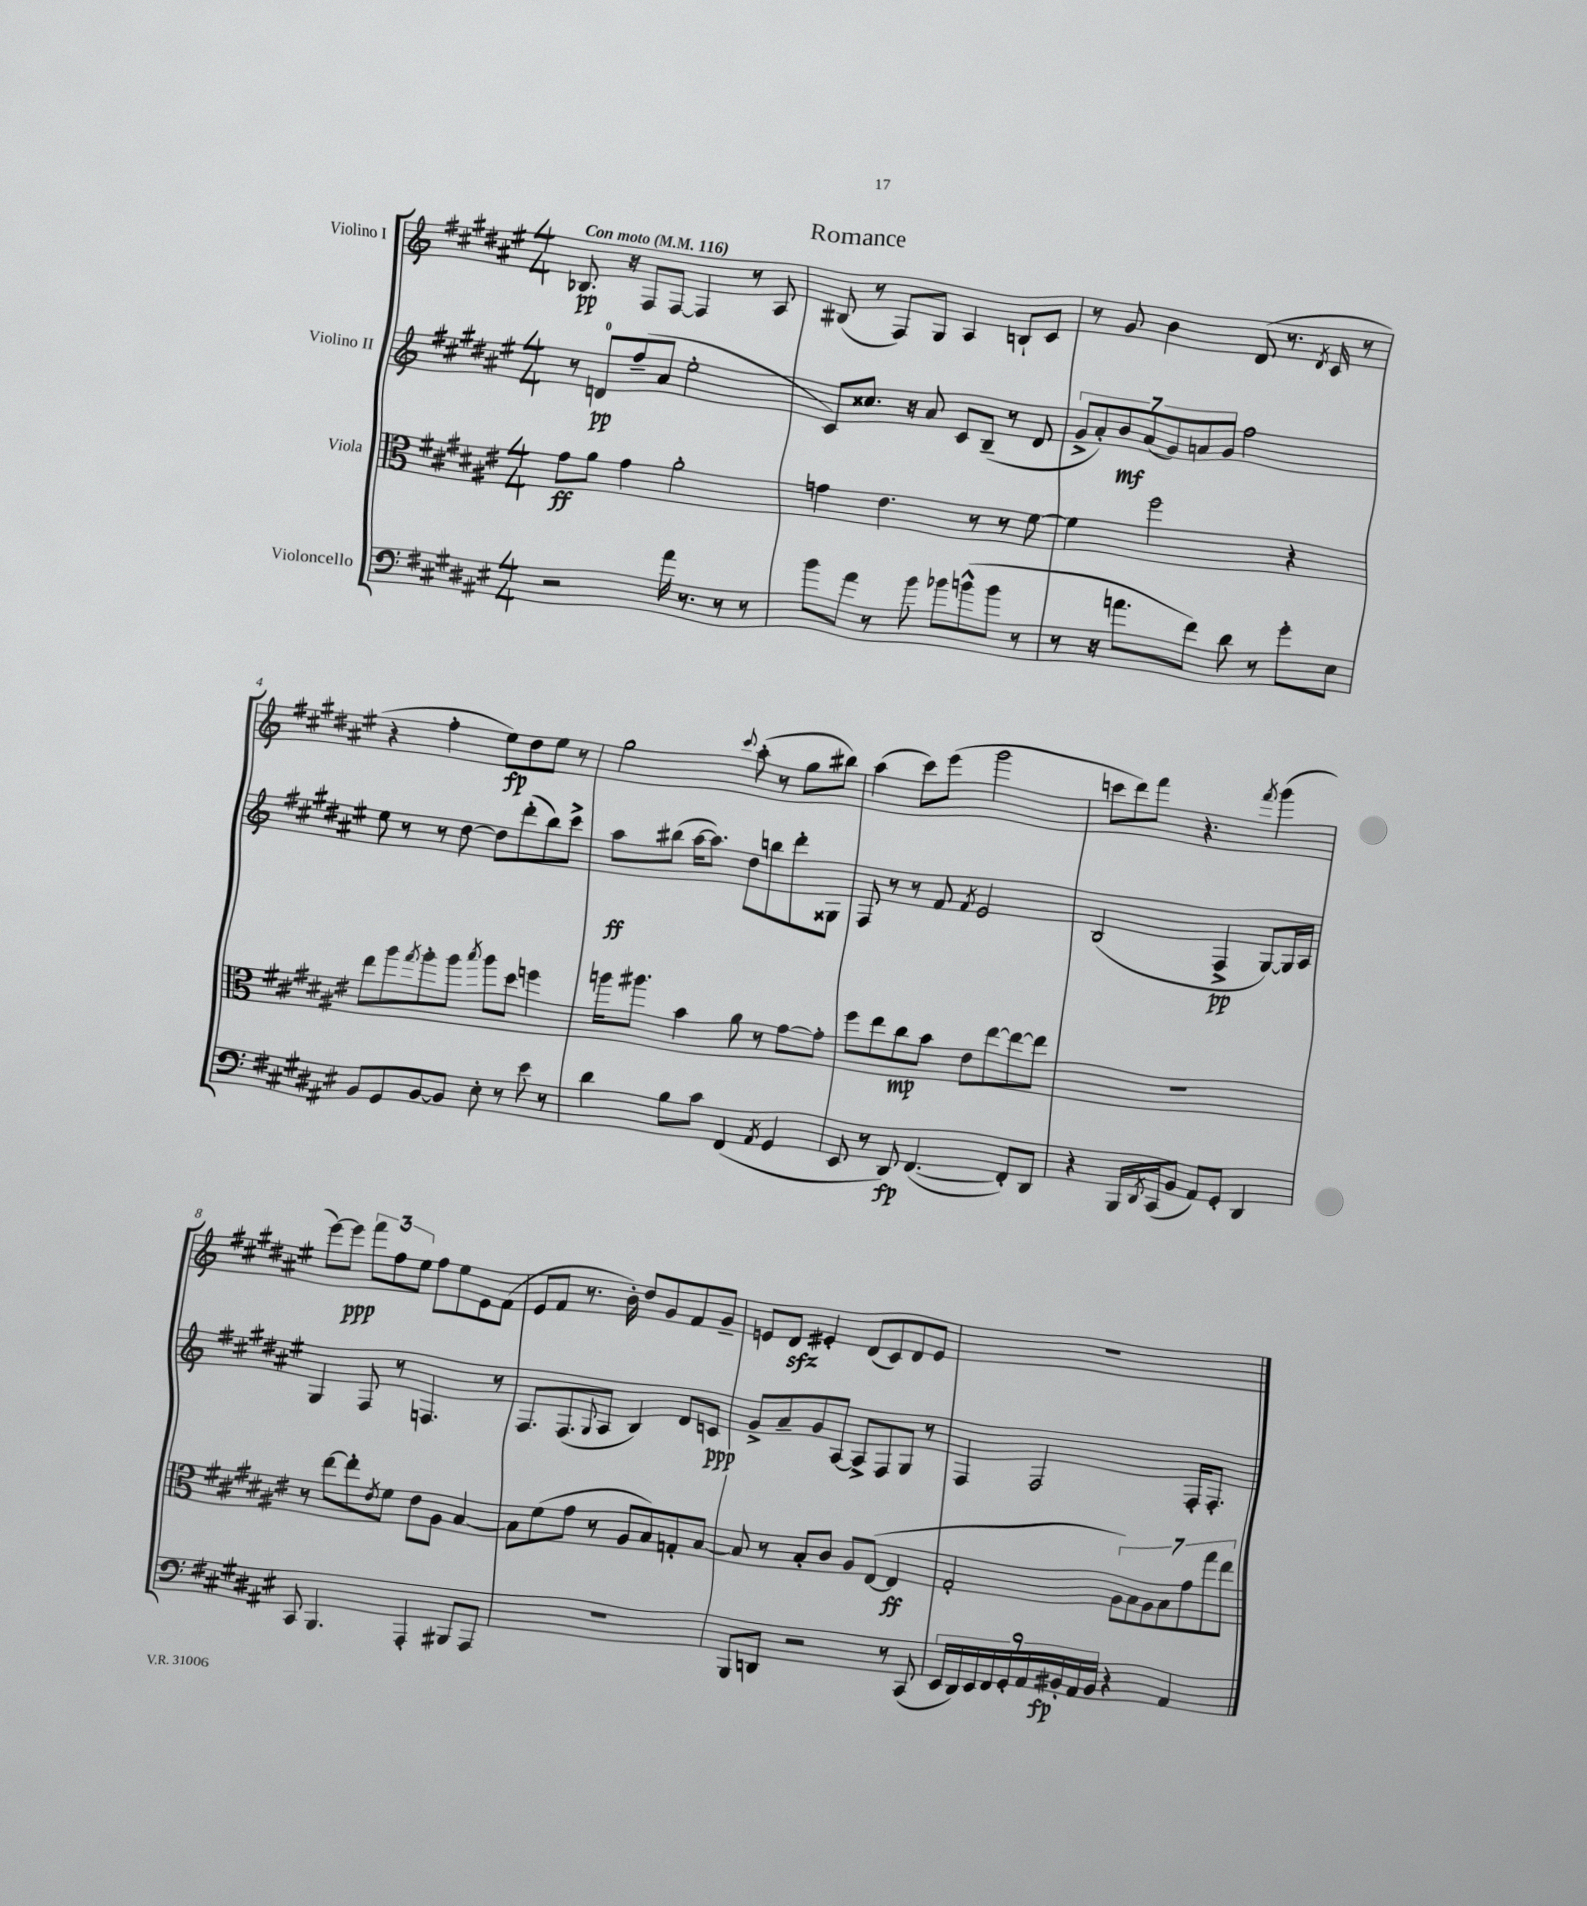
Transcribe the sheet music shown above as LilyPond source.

\header { title = "Romance" }
<<
\new StaffGroup <<
\new Staff = "s0" \with { instrumentName = "Violino I" } {
    \clef treble \key fis \major \numericTimeSignature \time 4/4 \tempo "Con moto" 4 = 116
    bes8.\pp r16 fis8 fis8~ fis4 r8 ais8 |
    bis8( r8 fis8) gis8 ais4 b8-! cis'8 |
    r8 gis'8 b'4 dis'8( r8. \acciaccatura { dis'8 } cis'16 r8 |
    r4 fis''4-. eis''8\fp) dis''8 eis''8 r8 |
    gis''2 \appoggiatura { cis'''8 } ais''8-.( r8 gis''8 bis''8) |
    ais''4( cis'''8) eis'''8( gis'''2 |
    c'''8 dis'''8) fis'''8 r4. \acciaccatura { fis'''8 } gis'''4( |
    eis'''8~) eis'''8\ppp \tuplet 3/2 { fis'''8 fis''8 eis''8 } fis''8 eis''8 eis'8 fis'8( |
    eis'8 fis'8 r8. b'16-.) dis''8 gis'8 fis'8 gis'8-- |
    e'8 dis'8\sfz eis'4-. dis'8( cis'8) dis'8 eis'8 |
    R1 \bar "|." |
}
\new Staff = "s1" \with { instrumentName = "Violino II" } {
    \clef treble \key fis \major \numericTimeSignature \time 4/4
    r8 d'8-0\pp fis''8--( ais'8 eis''2-. |
    cis'8) cisis''8. r16 ais'8 cis'8 b8--( r8 dis'8 |
    \tuplet 7/4 { gis'8-> ais'8-.) b'8\mf ais'8( gis'8) a'8 gis'8 } fis''2 |
    eis''8 r8 r8 dis''8~ dis''8 dis'''8-.( b''8) cis'''8-> |
    ais''8\ff bis''8( ais''16~ ais''8.) dis''8 b''8 dis'''8-. gisis8 |
    fis8 r8 r8 fis'8 \acciaccatura { fis'8 } eis'2 |
    b2( fis4->\pp gis8~) gis16 ais16 |
    gis4 fis8 r8 f4. r8 |
    fis8. fis8.( \appoggiatura { gis8 } ais8 b4) dis'8 c'8\ppp |
    gis'8-> ais'8-- gis'8 ais8~ ais8-> fis8 gis8 r8 |
    fis4 fis2 fis16-. fis8.-. \bar "|." |
}
\new Staff = "s2" \with { instrumentName = "Viola" } {
    \clef alto \key fis \major \numericTimeSignature \time 4/4
    gis'8\ff ais'8 gis'4 ais'2-. |
    g'4 eis'4. r8 r8 fis'8~ |
    fis'4 fis''2 r4 |
    eis''8 ais''8 \acciaccatura { gis''8 } ais''8-. ais''8 \acciaccatura { b''8 } ais''8 dis''8 f''4 |
    a''16 ais''8. b'4 ais'8 r8 gis'8~ gis'8-. |
    fis''8 eis''8 cis''8\mp b'8 eis'8 eis''8~ eis''8~ eis''8 |
    R1 |
    r8 eis''8~ eis''8-. \acciaccatura { eis'8 } fis'8 eis'8 ais8 b4~ |
    b8 fis'8( gis'8 r8 ais8 b8) g8-. b8~ |
    b8 r8 b8-. cis'8 ais8 eis8~( eis4\ff |
    gis2-. \tuplet 7/4 { ais8) b8 ais8 b8 gis'8 gis''8 eis''8 } \bar "|." |
}
\new Staff = "s3" \with { instrumentName = "Violoncello" } {
    \clef bass \key fis \major \numericTimeSignature \time 4/4
    r2 ais'16 r8. r8 r8 |
    b'8 ais'8 r8 b'8 bes'8 b'8-^( b'8 r8 |
    r8 r16 a'8. fis'8) dis'8 r8 gis'8-. eis8 |
    b,8 gis,8 b,8~ b,8 eis8-. r8 eis'8 r8 |
    dis'4 b8 cis'8 fis,4( \acciaccatura { ais,8 } gis,4 |
    eis,8 r8 dis,8\fp) fis,4.~( fis,8-.) dis,8 |
    r4 b,,16 \acciaccatura { dis,8 } cis,16( b,8 ais,8) gis,8-. dis,4 |
    cis,8 b,,4. ais,,4-. bis,,8 ais,,8 |
    R1 |
    b,,8 d,8 r2 r8 cis,8( |
    \tuplet 9/8 { eis,16 dis,16) eis,16 fis,16 gis,16-. ais,16 bis,16-.\fp ais,16 bis,16 } r4 ais,4 \bar "|." |
}
>>
>>
